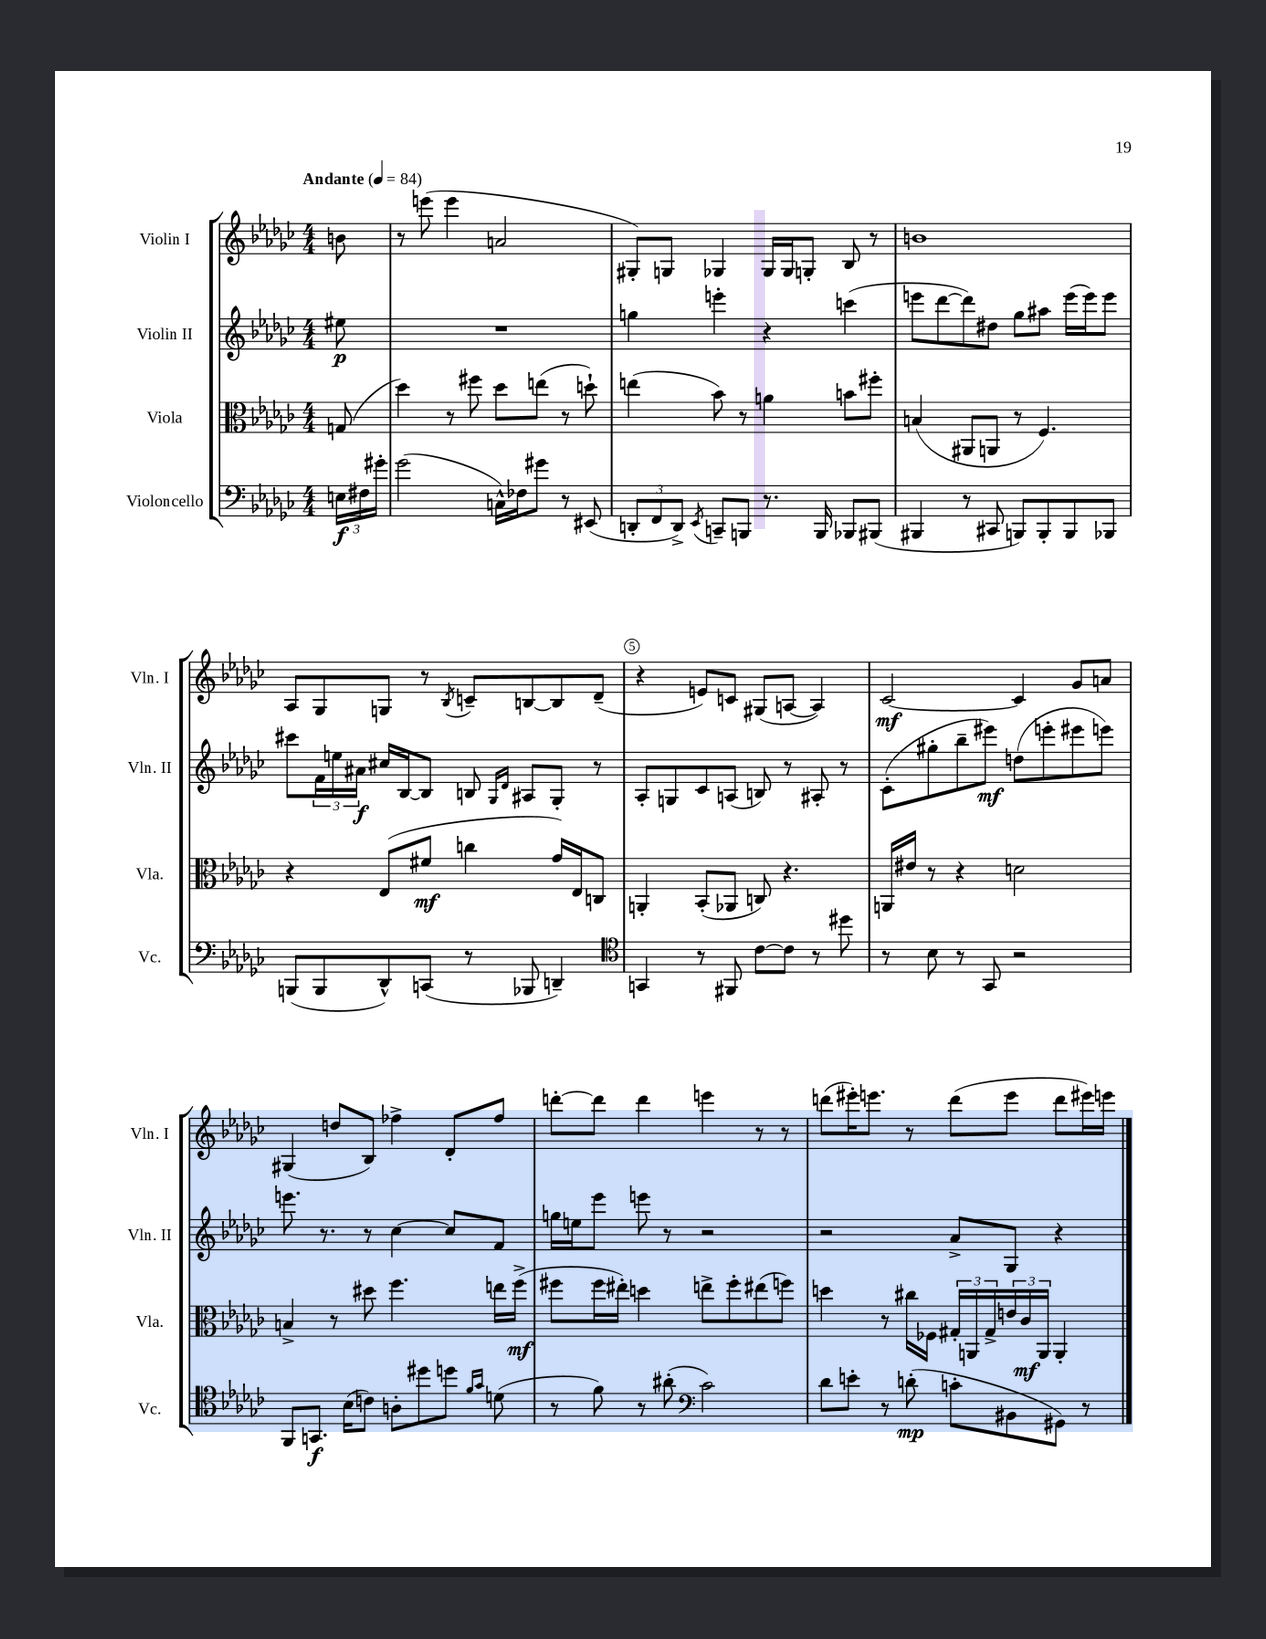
<<
\new StaffGroup <<
\new Staff = "s0" \with { instrumentName = "Violin I" shortInstrumentName = "Vln. I" } {
    \clef treble \key ges \major \numericTimeSignature \time 4/4 \partial 8 \tempo "Andante" 4 = 84
    b'8 |
    r8 e'''8( e'''4 a'2 |
    gis8-.) g8 ges4 ges16 ges16 g8-. bes8 r8 |
    b'1 |
    aes8 ges8 g8 r8 \acciaccatura { bes8 } c'8-- b8~ b8 des'8--( |
    r4 e'8) c'8 gis8( a8~ a4) |
    ces'2~\mf ces'4 ges'8 a'8 |
    gis4( d''8 bes8) fes''4-> des'8-. fes''8 |
    d'''8~-. d'''8 d'''4 e'''4 r8 r8 |
    d'''8( eis'''16-.) e'''8. r8 d'''8( e'''8 d'''8 eis'''16) e'''16 \bar "|." |
}
\new Staff = "s1" \with { instrumentName = "Violin II" shortInstrumentName = "Vln. II" } {
    \clef treble \key ges \major \numericTimeSignature \time 4/4 \partial 8
    eis''8\p |
    R1 |
    g''4 e'''4-. r4 c'''4( |
    e'''8 des'''8~ des'''8) dis''8 ges''8 ais''8 e'''16( e'''16) e'''8 |
    cis'''8 \tuplet 3/2 { f'16 e''16 ais'16\f } cis''16 bes16~ bes8 b8 \grace { ges16 des'16 } ais8 ges8-. r8 |
    aes8-. g8 ces'8 a8( b8) r8 ais8-. r8 |
    ces'8-.( gis''8-. bes''8-- eis'''8\mf) d''8( e'''8-. eis'''8 e'''8) |
    e'''8. r8. r8 ces''4~ ces''8 f'8 |
    g''16 e''16 ees'''8 e'''8 r8 r2 |
    r2 aes'8-> ges8 r4 \bar "|." |
}
\new Staff = "s2" \with { instrumentName = "Viola" shortInstrumentName = "Vla." } {
    \clef alto \key ges \major \numericTimeSignature \time 4/4 \partial 8
    g8( |
    des''4) r8 fis''8 des''8 e''8( r8 d''8-!) |
    e''4( bes'8) r8 a'4 b'8 fis''8-. |
    b4( ais,8 a,8 r8 f4.) |
    r4 ees8( fis'8\mf c''4 ges'16) ees16 c8 |
    a,4-. bes,8-.( aes,8 c8) r4. |
    a,16 eis'16 r8 r4 d'2 |
    b4-> r8 dis''8 f''4. e''16 f''16->\mf( |
    fis''8 fis''16 eis''16-.) d''4 e''8-> fis''8-. eis''8( f''8) |
    d''4 r8 cis''16 fes16 \tuplet 3/2 { gis16-. a,16 gis16-> } \tuplet 3/2 { e'16 ces'16\mf a,16 } a,4-. \bar "|." |
}
\new Staff = "s3" \with { instrumentName = "Violoncello" shortInstrumentName = "Vc." } {
    \clef bass \key ges \major \numericTimeSignature \time 4/4 \partial 8
    \tuplet 3/2 { e16\f fis16 gis'16-. } |
    ges'2( c16-^) fes16 gis'8 r8 eis,8( |
    \tuplet 3/2 { d,8-. f,8 d,8->) } \acciaccatura { ees,8 } c,8-- b,,8 r8. b,,16 bes,,8 bis,,8( |
    bis,,4 r8 cis,8 b,,8) b,,8-. b,,8 bes,,8 |
    b,,8( b,,8 des,8-^) c,8( r8 bes,,8 d,4--) |
    \clef tenor g,4 r8 fis,8 ces'8~ ces'8 r8 dis''8 |
    r8 bes8 r8 ges,8 r2 |
    f,8 g,8.\f bes16( c'8) a8-. dis''8 d''8 \grace { f'16 ges'16 } d'8( |
    r8 f'8) r8 ais'8-.( \clef bass ces'2) |
    des'8 e'8-. r8 d'8-.\mp( c'8-. bis,8 gis,8) r8 \bar "|." |
}
>>
>>
\layout { \context { \Score \override BarNumber.break-visibility = ##(#f #t #t) barNumberVisibility = #(every-nth-bar-number-visible 5) \override BarNumber.stencil = #(make-stencil-circler 0.1 0.3 ly:text-interface::print) } }
